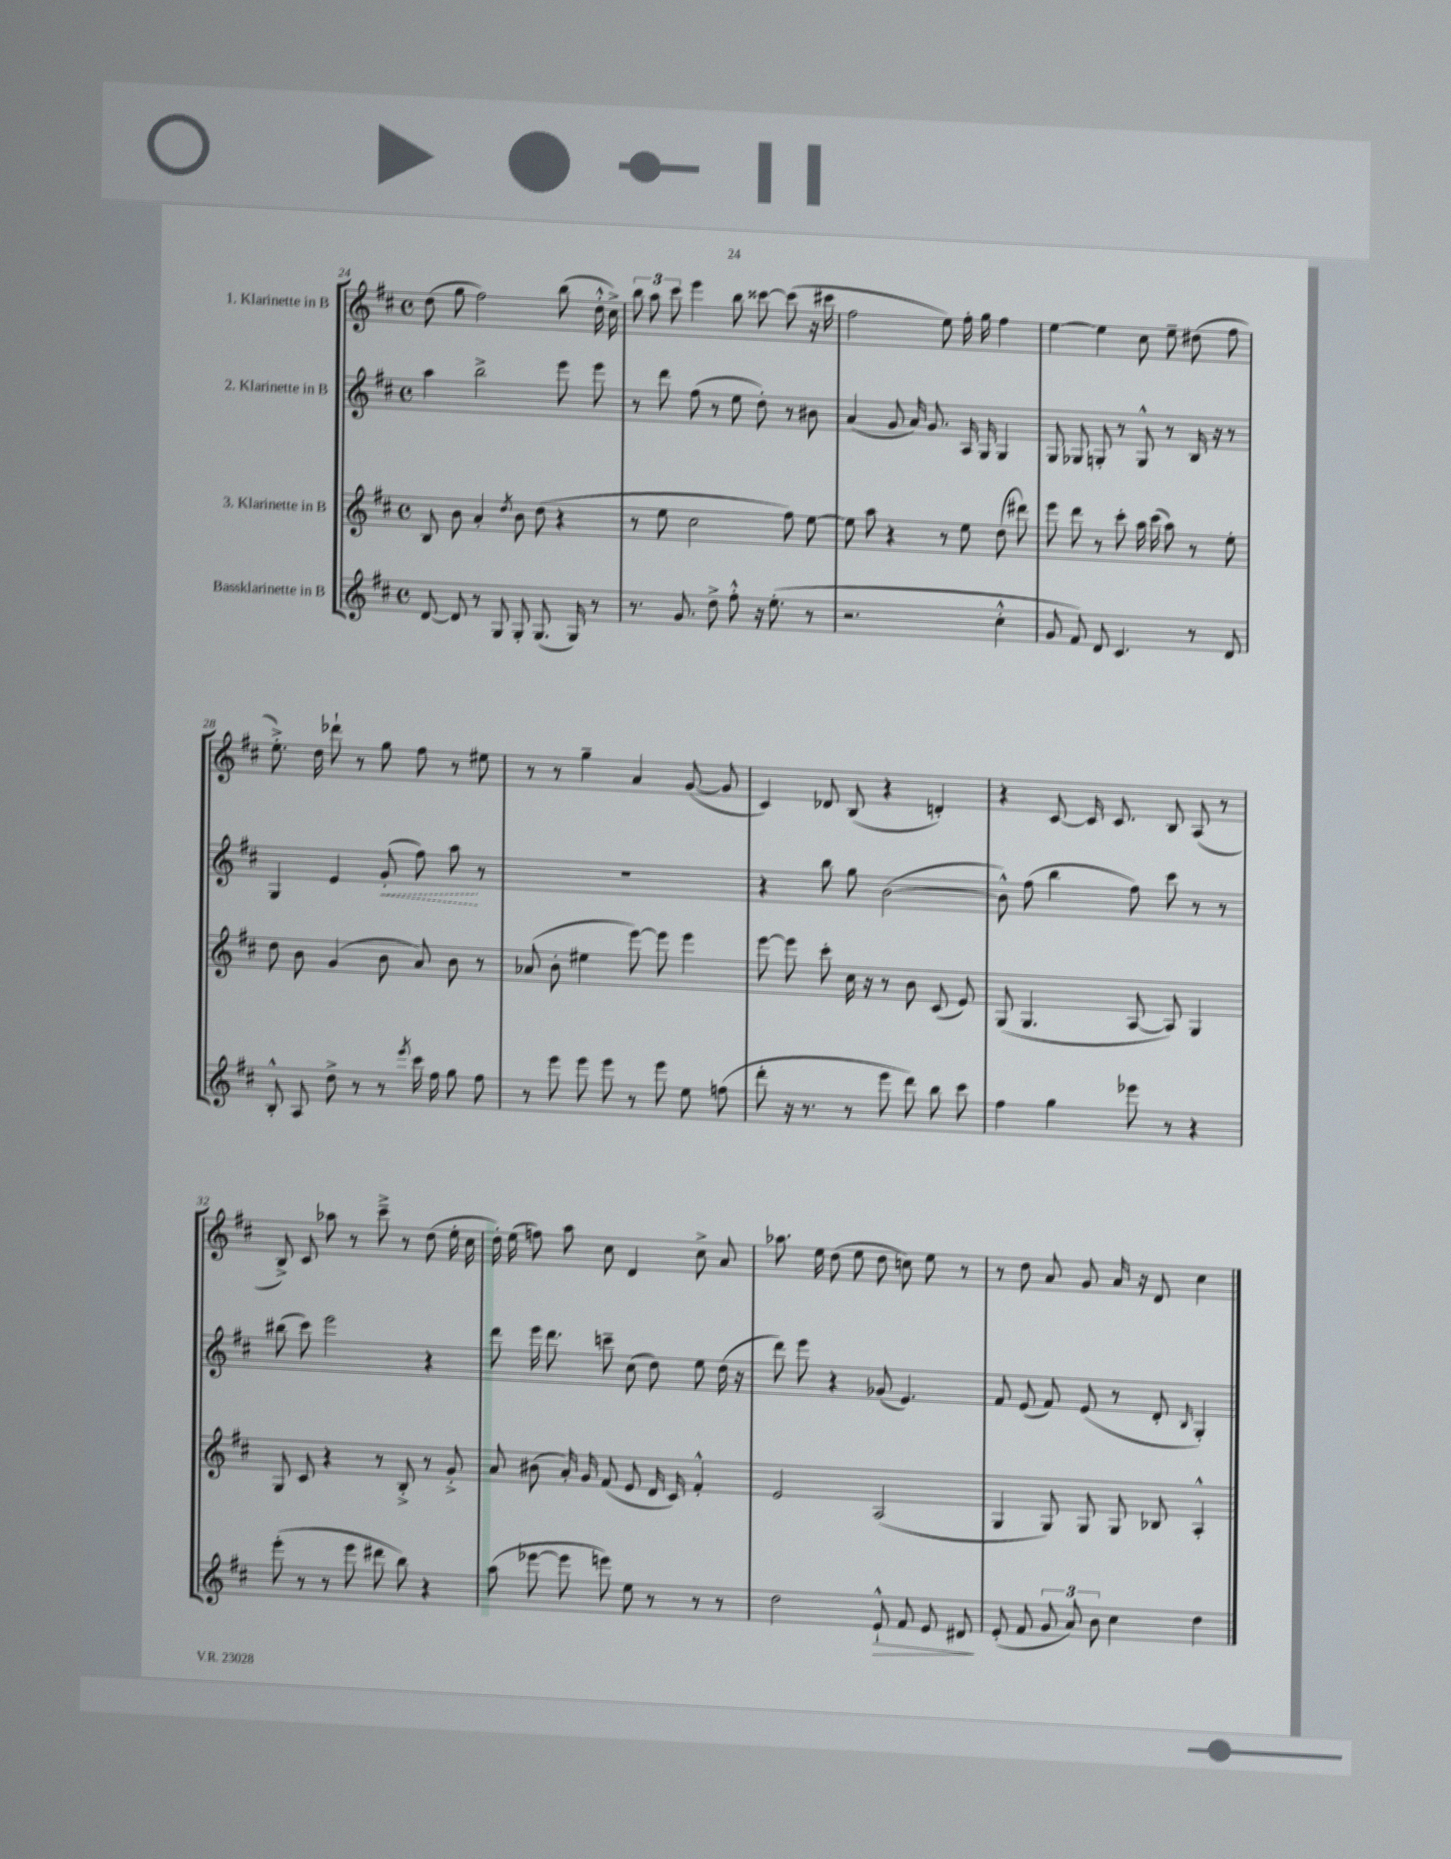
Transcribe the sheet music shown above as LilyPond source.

<<
\new StaffGroup <<
\new Staff = "s0" \with { instrumentName = "1. Klarinette in B" } {
    \clef treble \key d \major \defaultTimeSignature \time 4/4
    \autoBeamOff d''8( g''8 fis''2) b''8( d''16-.-^ cis''16->) |
    \tuplet 3/2 { b''8 a''8 cis'''8 } e'''4 b''8 cisis'''8~ cisis'''8( r16 cis'''16 |
    fis''2 e''8) fis''16-. g''16 fis''4 |
    e''4~ e''4 cis''8 e''8-- dis''8( fis''8 |
    e''8.-.->) d''16 des'''8-! r8 g''8 fis''8 r8 eis''8 |
    r8 r8 g''4-- a'4 g'8~( g'8 |
    cis'4) des'8 b8( r4 d'4-.) |
    r4 cis'8~ cis'16 cis'8. b8 a8( r8 |
    b8->) cis'8 aes''8 r8 cis'''8---> r8 d''8( e''16-. cis''16 |
    d''16-.) e''16( f''8) a''8 cis''8 d'4 cis''8-> a'8 |
    aes''8. e''16 d''8( e''8 d''8 c''8) e''8 r8 |
    r8 d''8 a'8 g'8 a'16 r16 d'8 cis''4 \bar "|." |
}
\new Staff = "s1" \with { instrumentName = "2. Klarinette in B" } {
    \clef treble \key d \major \defaultTimeSignature \time 4/4
    \autoBeamOff a''4 b''2-> e'''8 e'''8 |
    r8 d'''8 fis''8( r8 e''8 d''8-.) r8 bis'8 |
    a'4( g'8 a'16) g'8. a16 g16 g4 |
    g8 ges8 g8-. r8 g8-^ r8 b16 r16 r8 |
    g4 e'4 \once \override Hairpin.style = #'dashed-line g'8-.\<( fis''8) a''8\! r8 |
    R1 |
    r4 b''8 g''8 b'2~( |
    b'8-^) fis''8( b''4 fis''8) cis'''8 r8 r8 |
    bis''8( cis'''8) e'''2 r4 |
    d'''8 e'''16 d'''8. c'''8-- cis''8( d''8) e''8 d''16( r16 |
    d'''8) e'''8 r4 ges'8( e'4.) |
    fis'8 e'8( fis'8) e'8( r8 d'8-. \grace { b16 } g4-.) \bar "|." |
}
\new Staff = "s2" \with { instrumentName = "3. Klarinette in B" } {
    \clef treble \key d \major \defaultTimeSignature \time 4/4
    \autoBeamOff b8 b'8 a'4-. \acciaccatura { d''8 } b'8 d''8( r4 |
    r8 e''8 cis''2 fis''8) e''8~ |
    e''8 a''8 r4 r8 e''8 d''8( dis'''8) |
    e'''8 d'''8 r8 cis'''8-. a''16 cis'''16( a''8) r8 e''8-. |
    d''8 b'8 g'4( b'8 a'8) b'8 r8 |
    aes'8( b'8-. eis''4 e'''8~) e'''8 e'''4 |
    e'''8~ e'''8 cis'''8-. cis''16 r16 r8 b'8 cis'8( e'8) |
    g8( g4. a8~ a8) g4 |
    g8 cis'8 r4 r8 b8-.-> r8 g'8-.-> |
    a'8 bis'8( a'16-.) g'16 fis'8( e'8 d'16 cis'16) fis'4-.-^ |
    e'2 a2( |
    g4 g8) g8 g8 bes8 a4-.-^ \bar "|." |
}
\new Staff = "s3" \with { instrumentName = "Bassklarinette in B" } {
    \clef treble \key d \major \defaultTimeSignature \time 4/4
    \autoBeamOff d'8~ d'8 r8 g8 g8-. g8.( g16) r8 |
    r8. g'8. d''8-> fis''8-.-^ r16 e''8.-.( r8 |
    r2. cis''4-.-^ |
    g'8 fis'8) d'8 cis'4. r8 d'8 |
    b8-.-^ a8 d''8-> r8 r8 \acciaccatura { e'''8 } cis'''16 fis''16 g''8 fis''8 |
    r8 e'''8 e'''8 e'''8 r8 e'''8 e''8 f''8( |
    d'''8-. r16 r8. r8 e'''8 d'''8) b''8 cis'''8 |
    fis''4 g''4 ees'''8 r8 r4 |
    e'''8-.( r8 r8 e'''8 dis'''8 b''8) r4 |
    a''8( ees'''8~ ees'''8 e'''8) e''8 r8 r8 r8 |
    d''2 e'8-!-^\> fis'8 e'8 dis'8\! |
    e'8-.( fis'8 \tuplet 3/2 { g'8 a'8) b'8 } cis''4 d''4 \bar "|." |
}
>>
>>
\layout { \context { \Score currentBarNumber = #24 } }
